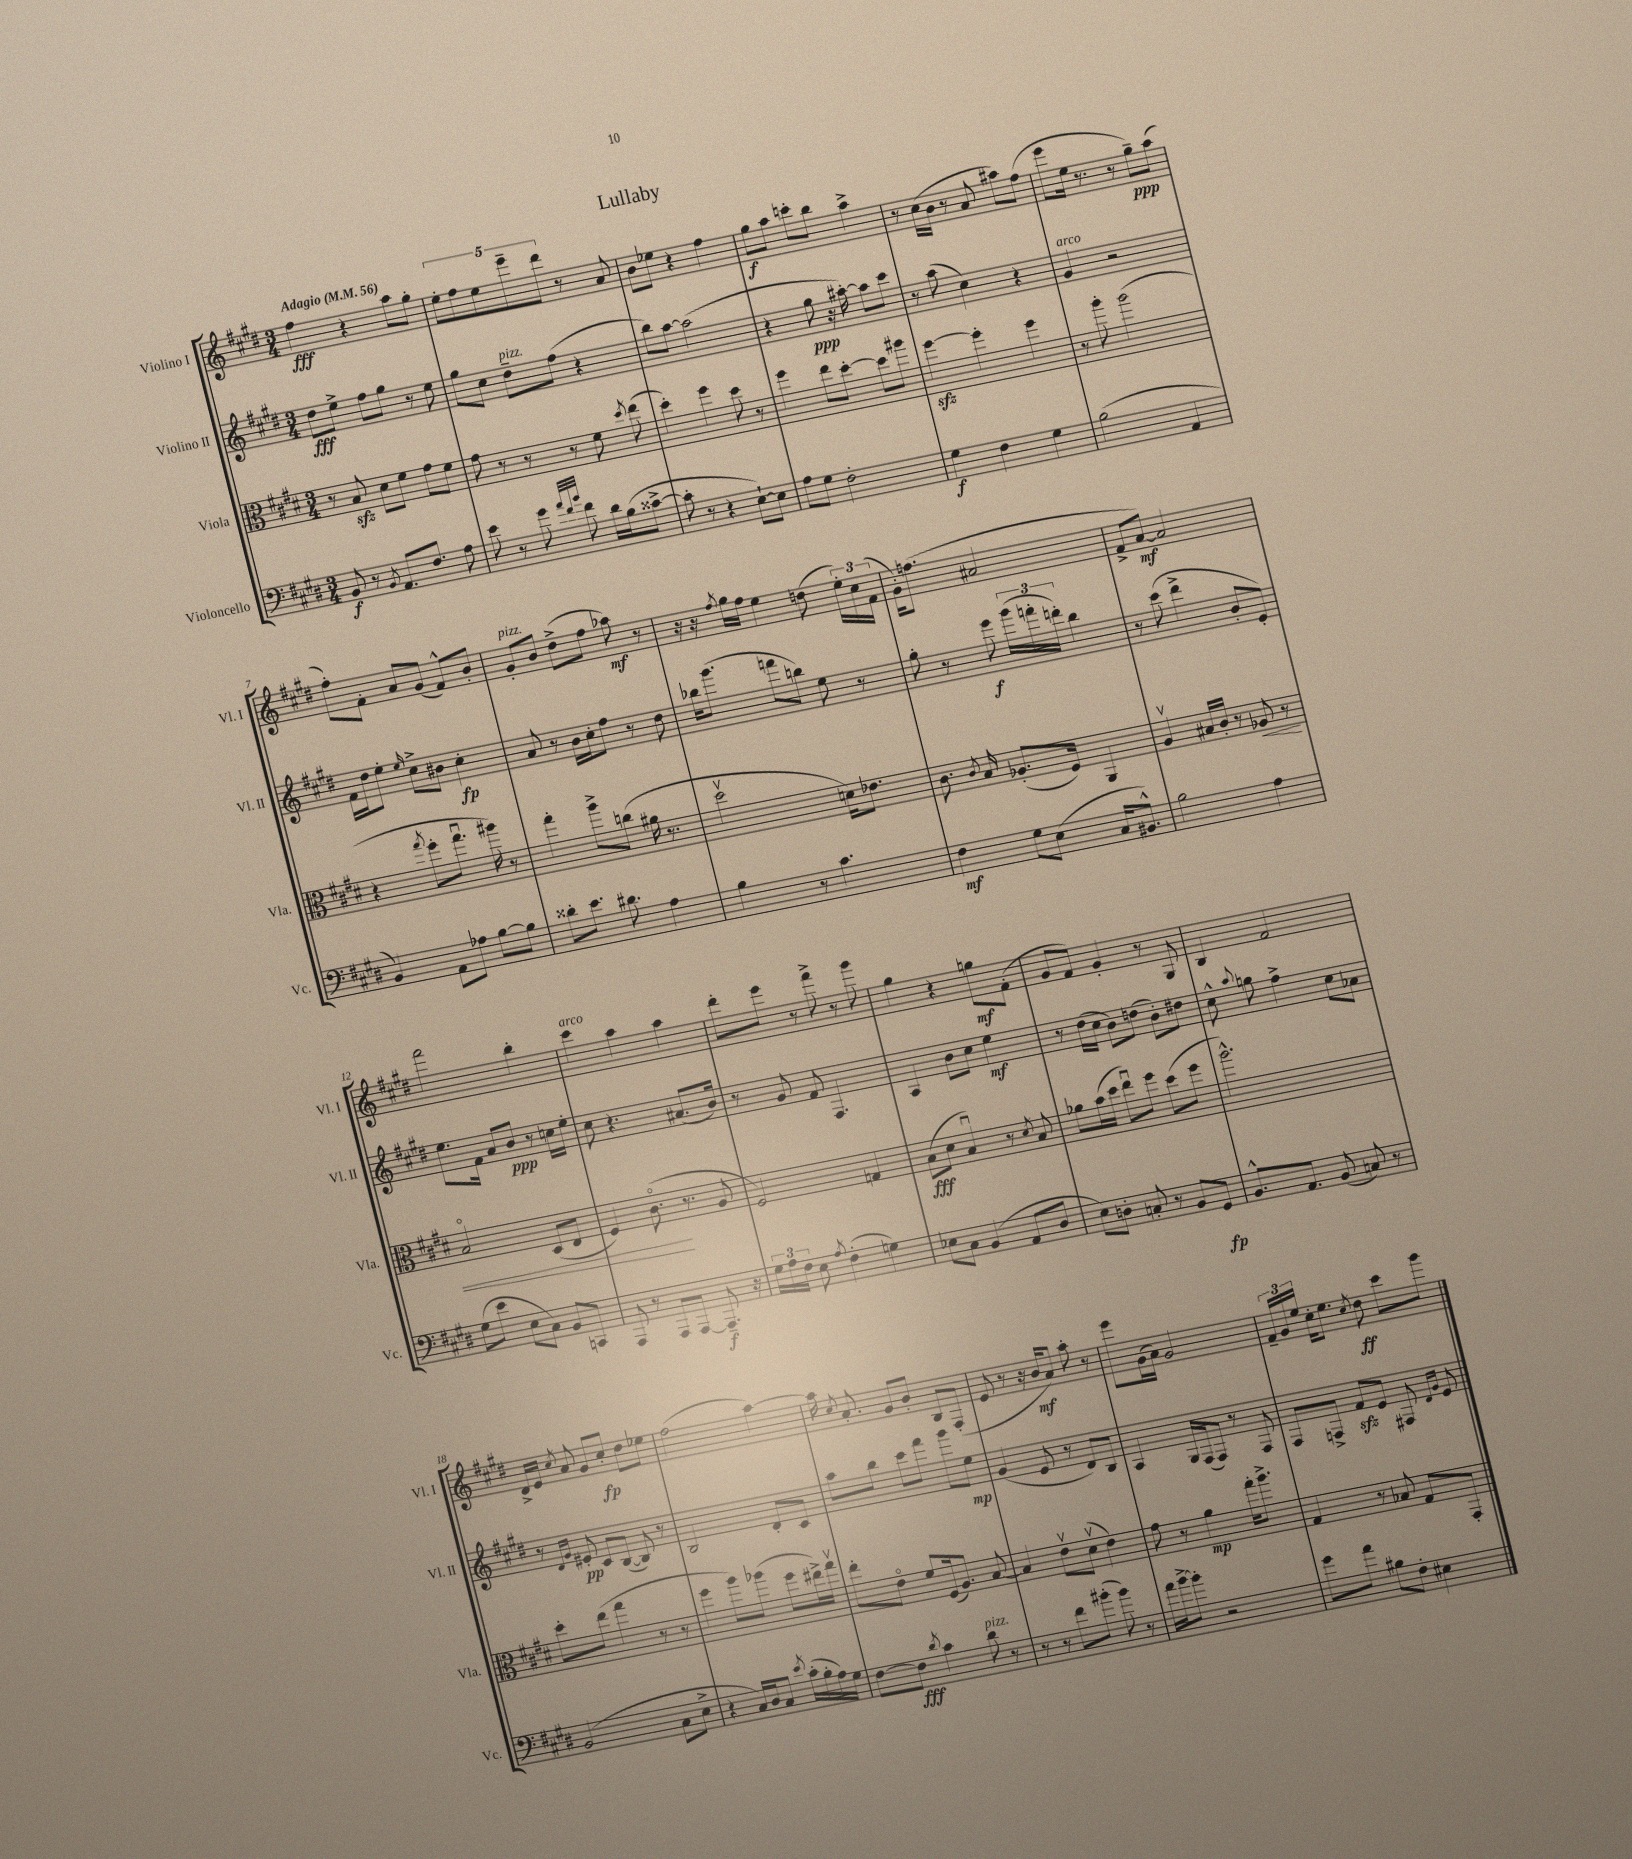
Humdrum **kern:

**kern	**kern	**kern	**kern
*staff4	*staff3	*staff2	*staff1
*clefF4	*clefC3	*clefG2	*clefG2
*k[f#c#g#d#]	*k[f#c#g#d#]	*k[f#c#g#d#]	*k[f#c#g#d#]
*M3/4	*M3/4	*M3/4	*M3/4
*MM56	*MM56	*MM56	*MM56
8BB/	8r	8dd#\L	4ff#\
8r	8B/	8ee^\J	.
8qBB/	.	.	.
8.AA/L	8d#\L	8ff#\L	4r
.	8f#\J	8gg#\J	.
8.F#/J	.	.	.
.	8g#\L	8r	8aa\L
8A\	8f#\J	8ee\	8gg#'\J
=	=	=	=
8e\	8g#\	8gg#\L	10ee'\L
.	.	.	10ff#\
8r	8r	8cc#\J	.
.	.	.	10ee\
8g#\	8r	8dd#~\L	.
.	.	.	10eee~\
32qqa/LLL	.	.	.
32qqf#/	.	.	.
32qqb/JJJ	.	.	.
8f#\	8r	(8ff#\J	.
.	.	.	10ddd#\J
16d#\LL	8f#\	4r	8r
(16B\J	.	.	.
.	8qdd#/	.	.
[8c##^\J	(8ee\	.	8a/
=	=	=	=
8c##'\]	4dd#'\)	8bb\L)	8b\L
8r	.	[8aa\J	8ee-\J
4r	4ff#\	(2aa\]	4r
[8E`\L)	8dd#\	.	4ff#\
8E\]J	8r	.	.
=	=	=	=
8A\L	4ff#\	4r	8gg#\L
8G#\J	.	.	8aa\J
2F#'\	8ee\L	8gg#\	8ccc'\L
.	[8dd#'\J	16r	8bb\J
.	.	[16aa#'\)	.
.	8dd#\]L	8aa#\]L	4aa^\
.	8aa#\J	8ccc#\J	.
=	=	=	=
4G#\	[4ff#\	8r	8r
.	.	(8aa\	(16cc#\LL
.	.	.	16b\JJ
4F#\	4ff#'\]	4cc#\)	8r
.	.	.	8a/
4G#\	4ff#\	4r	8aa#\L)
.	.	.	(8ff#\J
=	=	=	=
(2B\	8r	4g#/	8eee\L
.	8aa'\	.	16ee\Jk
.	.	.	8.r
.	(2aa\	2r	.
.	.	.	8r
4AA/	.	.	8gg#~\L)
.	.	.	(8aa\J
=	=	=	=
4BB/)	4r	16f#\LL	8ff#'\L)
.	.	16dd#\J	.
.	.	8ee'\J	8f#'\J
.	8qgg#/	16qqee/	.
8AA\L	8ff#'\L	8cc#^\L	8a/L
8A-\J	8.gg#u\J	8b#\J	(8g#/J
[8B\L	.	4cc#'\	8f#^^/L)
.	16aa#\)	.	.
8B\]J	8r	.	8b'/J
=	=	=	=
8d##'\L	4gg#'\	8a/	8g#'/L
8.e\J	.	8r	8b/J
.	8aa^\L	16b\LL	(8dd#^\L
8.d#\	.	16cc#'\J	.
.	(8cc\J	8ff#\J	8ff#\J
4A\	16a#\	8r	8aa-\)
.	8.r	.	.
.	.	8dd#\	8r
=	=	=	=
4B\	2dd#v\	16bb-\LK	16r
.	.	(8.ggg#\J	16r
.	.	.	8qff#/
.	.	.	16gg#\LL
.	.	.	16ff#\JJ
8r	.	8fff\L	4ee\
4.c#\	.	8bb\J)	.
.	16d\LK)	8ee\	(8dd\
.	8.e-\J	.	.
.	.	8r	24ee'\LL)
.	.	.	24cc#\
.	.	.	(24f#\JJ
=	=	=	=
4F#\	8.c#\	8gg#'\	16g#'\LK)
.	.	.	(8.ff\J
.	.	8r	.
.	8qc#/	.	.
.	16B/	.	.
8G#\L	(8.A-'/L	8eee\	2a#/
(8E\J	.	(24ggg#\LL	.
.	.	24fff'\	.
.	16F#/Jk)	.	.
.	.	24ddd'\JJ)	.
16C#/LK	4AA/	4bb\	.
8.BB#^^/J)	.	.	.
=	=	=	=
2B\	4Av/	8r	8f#^/L
.	.	(8ccc#\	[8a/J)
.	16B#/LL	4ddd#^\	2a/]
.	16c#'/JJ	.	.
.	8r	.	.
4A\	8A-/	8b'/L	.
.	8r	8e'/J)	.
=	=	=	=
(8G#\L	2Bo/	8.ee\L	2fff#\
8e\J	.	.	.
.	.	16f#\Jk	.
8E\L	.	8a/L	.
8C#\J)	.	8b/J	.
8BB/L	(8D#/L	8r	4bb'\
8CC/J	8E/J	16cc\LL	.
.	.	16ee'\JJ	.
=	=	=	=
8AAA/	4F#/)	8cc#\	4ccc#\
8r	.	4.r	.
8AAA/L	(8.c#o\	.	4aa\
[8AAA/J	.	.	.
.	8.r	.	.
8.AAA~/]	.	(8.a#/L	4aa\
.	8A/	.	.
16r	.	16b/Jk)	.
=	=	=	=
24G#\LL	2F#/)	8r	8ddd#'\L
24A\	.	.	.
24F#\JJ	.	.	.
8E\	.	8g#/	8eee\J
8qA/	.	.	.
(4F#'\	.	8f#/	8r
.	.	4.F#/	8fff#^\
4G\)	4G/	.	8r
.	.	.	8ggg#\
=	=	=	=
8E-\L	(8B\L	4A/	4gg#\
8C#\J	8d#\J	.	.
(4BB/	4Bu/)	8b\L	4r
.	.	8cc#\J	.
8AA/L	8r	4ee\	8gg\L
.	8qd#/	.	.
8D#/J	8B/	.	(8f#'\J
=	=	=	=
8E\L)	8a-\L	8r	8g#/L
8D'\J	(16b\L	(16dd#\LL	8f#/J)
.	16dd#\JJ	16cc#\JJ	.
8C'/	8eeu\L)	8b\L)	4g#'/
8r	8ff#\J	(8dd\J	.
8BB/L	(8dd#\L	8b'\L)	8r
8GG#/J	8ff#\J	8dd#\J	8G#/
=	=	=	=
8.BB^^/L	2.aa^^\)	8cc#^^\	4B/
.	.	8qqaa/	.
.	.	8gg\	.
8.AA/J	.	.	.
.	.	4ff#^\	2f#/
(8BB/	.	.	.
8C/)	.	8cc#\L	.
8r	.	8a-\J	.
=	=	=	=
(2BB/	8dd#'\L	8r	16d#^/LL
.	.	.	16e/JJ
.	.	16qqd#/LL	.
.	.	16qqg#/JJ	8qcc#/
.	(8ee\J	8e#'/	8a/
.	4gg#\	8c#/L	8g#/L
.	.	([8B/J	8cc#'/J
8C#\L	8r	8B/])	8dd#\L
8E^\J	8r	8r	8ee-\J
=	=	=	=
4r	4ff#\	2B/	(2ff#\
16C#/LL)	8aa\L)	.	.
16D#/J	.	.	.
8C#/J	(8aa-\J	.	.
8qe/	.	.	.
(16c#'\LL	8ff#\L	8d#'/L	[4aa\)
16B'\	.	.	.
16A\)	16ee#^\L)	8c#/J	.
16G#\JJ	16gg#v\JJ	.	.
=	=	=	=
[8F#\L	8ee'\L	8aa\L	16aa\]
.	.	.	8qcc#/
.	.	.	8.a'/
8F#\]J	8eo\J	8bb\J	.
8qd#/	.	.	.
4c#\	8f#/L	8ccc#\L	8g#/L
.	(16F#/k	8fff#\J	8b'/J
.	8.A/J)	.	.
8d#\	.	8ggg#\L	8B/L
8r	[8B/	8ee\J	(8F#'/J
=	=	=	=
8r	4B/]	(4g#/	8e/
8r	.	.	8r
8f#\L	8ev\L	8e/	16r
.	.	.	16b/LK
(8b#'\J	(8d#v\J	8r	8a/J)
8b#\)	4e\)	8d#/L)	8aa'\
8r	.	8B/J	8r
=	=	=	=
16a\LL	8g#\	4A/	8eee\L
[16b^\J	.	.	.
8b'\]J	8r	.	(16g#\L
.	.	.	16a\JJ)
2r	4a\	16G#/LL	2g#/
.	.	(16F#/J	.
.	.	8F#/J)	.
.	16gg#'\LK	8r	.
.	8.aa^\J	.	.
.	.	8F#/	.
=	=	=	=
8g#\L	4G#/	8F#/L	24f#~/LL
.	.	.	24g#/
.	.	.	24ee/JJ
8a\J	.	8F^/J	16cc#'\LK
.	.	.	8.ee\J
8B#\L	8r	8f#/L	.
.	.	.	8qcc#/
8F#'\J	8B-/	8e/J	8dd#\
4E#\	8G#/L	8F#/	8ccc#\L
.	.	16qqd#/LL	.
.	.	16qqg#/JJ	.
.	8GG#'/J	8e/	8ggg#\J
==	==	==	==
*-	*-	*-	*-
